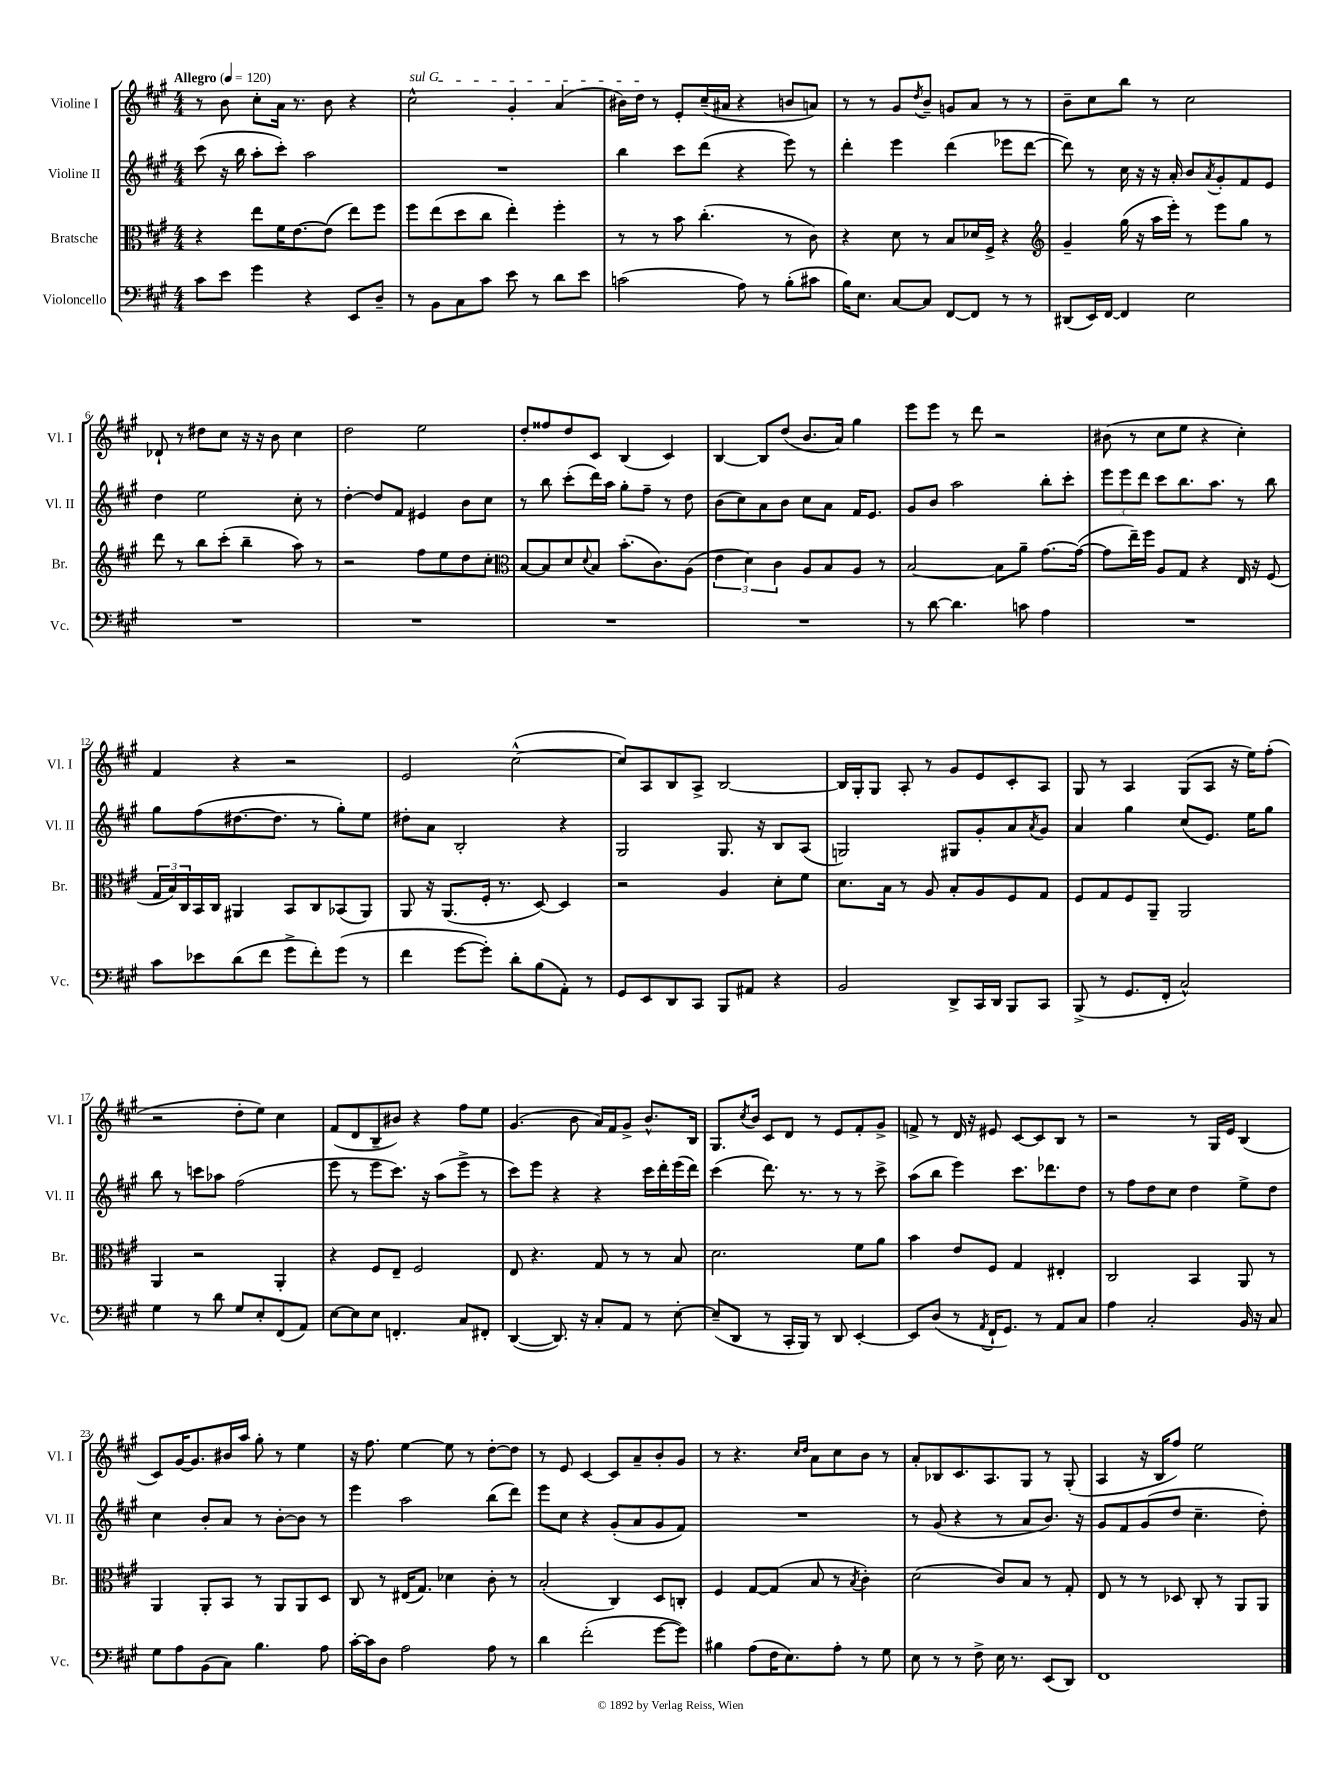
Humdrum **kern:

**kern	**kern	**kern	**kern
*staff4	*staff3	*staff2	*staff1
*clefF4	*clefC3	*clefG2	*clefG2
*k[f#c#g#]	*k[f#c#g#]	*k[f#c#g#]	*k[f#c#g#]
*M4/4	*M4/4	*M4/4	*M4/4
*MM120	*MM120	*MM120	*MM120
8c#\L	4r	(8ccc#\	8r
8e\J	.	16r	8b\
.	.	16bb\	.
4g#\	8ee\L	8aa'\L	8cc#'\L
.	16f#\K	8ccc#'\J)	16a\Jk
.	[8.e\	.	8.r
4r	.	2aa\	.
.	(8e\]J	.	8b\
8EE/L	8ee\L)	.	4r
8D~/J	8ff#\J	.	.
=	=	=	=
8r	8ff#\L	1r	2cc#^^\
8BB\L	(8ee\	.	.
8C#\	8dd\	.	.
8c#\J	8cc#\J	.	.
8e\	4ee'\)	.	4g#'/
8r	.	.	.
8d\L	4ff#'\	.	(4a/
8e\J	.	.	.
=	=	=	=
(2c\	8r	4bb\	16b#\LL)
.	.	.	16dd\JJ
.	8r	.	8r
.	8b\	8ccc#\L	8e'/L
.	(4.cc#'\	(8ddd\J	(16cc#~/L
.	.	.	16a#/JJ
8A\)	.	4r	4r
8r	.	.	.
(8B'\L	8r	8eee\)	8b/L
8c#\J	8c#\)	8r	8a/J)
=	=	=	=
16B\LK)	4r	4ddd'\	8r
8.E\J	.	.	.
.	.	.	8r
[8C#/L	8d\	4eee\	8g#/L
.	.	.	8qdd/
8C#/]J	8r	.	8b~/J
[8FF#/L	8B/L	(4ddd\	8g/L
8FF#/]J	16d-/L	.	8a/J
.	16F#^/JJ	.	.
8r	4r	8eee-\L	8r
8r	.	[8ddd\J	8r
=	=	=	=
*	*clefG2	*	*
(8DD#/L	4g#~/	8ddd\])	8b~\L
16EE/L)	.	8r	8cc#\
[16FF#/JJ	.	.	.
4FF#/]	(16gg#\	16cc#\	8bb\J
.	16r	16r	.
.	16aa\LL	16r	8r
.	16eee'\JJ)	16a'/	.
2E\	8r	8b/L	2cc#\
.	.	8qa/	.
.	8eee\L	8g#'/	.
.	8gg#\J	8f#/	.
.	8r	8e/J	.
=	=	=	=
1r	8ddd\	4dd\	8d-`/
.	8r	.	8r
.	8bb\L	2ee\	8dd#\L
.	(8ccc#'\J	.	8cc#\J
.	4bb~\	.	16r
.	.	.	16r
.	.	.	8b\
.	8aa\)	8cc#'\	4cc#\
.	8r	8r	.
=	=	=	=
1r	2r	[4dd'\	2dd\
.	.	8dd/]L	.
.	.	8f#/J	.
.	8ff#\L	4e#/	2ee\
.	8ee\	.	.
.	8dd\	8b\L	.
.	8cc#'\J	8cc#\J	.
=	=	=	=
*	*clefC3	*	*
1r	[8B/L	8r	8dd'/L
.	8B/]	8bb\	8ff##/
.	8d/	(8ccc#'\L	8dd/
.	8qqd/	.	.
.	8B/J	16ddd\L)	8c#/J
.	.	16aa\JJ	.
.	(8.b'\L	8gg#'\L	(4B/
.	.	8ff#~\J	.
.	8.c#\)	.	.
.	.	8r	4c#/)
.	(8A\J	8dd\	.
=	=	=	=
1r	6e\	(8b\L	[4B/
.	.	8cc#\)	.
.	6d\)	.	.
.	.	8a\	8B/]L
.	6c#\	.	.
.	.	8b\J	(8dd/J
.	8A/L	8cc#\L	8.b/L
.	8B/	8a\J	.
.	.	.	16a/Jk)
.	8A/J	16f#/LK	4gg#\
.	.	8.e/J	.
.	8r	.	.
=	=	=	=
8r	[2B/	8g#/L	8eee\L
[8d\	.	8b/J	8eee\J
4.d\]	.	2aa\	8r
.	.	.	8ddd\
.	8B\]L	.	2r
8c\	8a~\J	.	.
4A\	[8.g#\L	8bb'\L	.
.	.	8ccc#'\J	.
.	(16g#\_Jk	.	.
=	=	=	=
1r	8g#\]L	12eee\L	(8b#\
.	.	12eee\	.
.	16ee~\L)	.	8r
.	.	12ddd\J	.
.	16ff#\JJ	.	.
.	8A/L	8ccc#\L	8cc#\L
.	8G#/J	8.bb\	8ee\J
.	4r	.	4r
.	.	8.aa\J	.
.	16E/	8r	4cc#'\)
.	16r	.	.
.	(8F#/	8bb\	.
=	=	=	=
8c#\L	24G#/LL	8gg#\L	4f#/
.	24B/)	.	.
.	24C#/	.	.
8e-\	16BB/	(8ff#\	.
.	16C#/JJ	.	.
(8d\	4AA#/	[8.dd#\	4r
8f#\J	.	.	.
.	.	8.dd#\]J	.
8g#^\L	8BB/L	.	2r
8f#'\)	8C#/	8r	.
(8g#\J	(8BB-/	8gg#'\L)	.
8r	8AA#/J)	8ee\J	.
=	=	=	=
4f#\	8AA/	8dd#'\L	2e/
.	16r	8a\J	.
.	(8.AA/L	.	.
[8g#\L	.	2B'/	.
8g#'\]J)	16F#'/Jk	.	.
.	8.r	.	.
8d'\L	.	.	([2cc#^^\
(8B\	[8D/)	.	.
8AA'\J)	4D/]	4r	.
8r	.	.	.
=	=	=	=
8GG#/L	2r	2G#/	8cc#/]L)
8EE/	.	.	8A/
8DD/	.	.	8B/
8CC#/J	.	.	8A^/J
8BBB/L	4A/	8.G#/	[2B/
8AA#/J	.	.	.
.	.	16r	.
4r	8d'\L	8B/L	.
.	8f#\J	(8A/J	.
=	=	=	=
2BB/	8.d\L	2G/)	16B/]LL
.	.	.	16G#'/J
.	.	.	8G#/J
.	16B\Jk	.	.
.	8r	.	8A'/
.	8A/	.	8r
8DD^/L	8B'/L	8G#/L	8g#/L
16CC#/L	8A/	8g#'/	8e/
16DD/JJ	.	.	.
8BBB/L	8F#/	8a/	8c#'/
.	.	8qa/	.
8CC#/J	8G#/J	8g#/J	8A/J
=	=	=	=
(8BBB^/	8F#/L	4a/	8G#/
8r	8G#/	.	8r
8.GG#/L	8F#/	4gg#\	4A/
.	8AA~/J	.	.
16FF#'/Jk	.	.	.
2C#^^/)	2AA/	(8cc#/L	(8G#/L
.	.	8.e/J)	8A/J
.	.	.	16r
.	.	16ee\LK	16ee\LK)
.	.	8gg#\J	(8ff#'\J
=	=	=	=
4G#\	4AA/	8bb\	2r
.	.	8r	.
8r	2r	8ccc\L	.
8d\	.	8aa-\J	.
8G#/L	.	(2ff#\	8dd'\L
8E'/	.	.	8ee\J)
(8FF#/	4AA'/	.	4cc#\
8AA/J)	.	.	.
=	=	=	=
[8E\L	4r	8eee\	(8f#/L
8E\]	.	8r	8d/
8E\J	8F#/L	8eee\L	8B~/
4.FF'/	8E~/J	8.ccc#\J)	8b#/J)
.	2F#/	.	4r
.	.	16r	.
.	.	(8aa\L	.
8C#/L	.	8eee^\J	8ff#\L
8FF#'/J	.	8r	8ee\J
=	=	=	=
([4DD/	8E/	8ccc#\L)	(4.g#/
.	4.r	8eee\J	.
8.DD/])	.	4r	.
.	.	.	8b\
16r	.	.	.
8C#'/L	8G#/	4r	16a/LL)
.	.	.	16f#/J
8AA/J	8r	.	8g#^/J
8r	8r	16ccc#\LL	8.b^^/L
.	.	16ddd'\	.
[8E'\	8B/	(16eee\	.
.	.	16ddd\JJ)	16B/Jk
=	=	=	=
(8E~/]L	2.d\	(4ccc#\	8.G#/L
8DD/J	.	.	.
.	.	.	8qcc#/
.	.	.	16b/Jk
8r	.	8.ddd\)	8c#/L
16CC#'/LL	.	.	8d/J
16BBB/JJ)	.	8.r	.
8r	.	.	8r
8DD/	.	8r	8e/L
[4EE'/	8f#\L	8r	8f#'/
.	8a\J	8ccc#^\	8g#^/J
=	=	=	=
8EE/]L	4b\	(8aa\L	8f^/
(8D/J	.	8bb\J	8r
8r	8e/L	4eee\)	16d/
.	.	.	16r
8qAA/	.	.	.
16FF#`/LK	8F#/J	.	8e#/
8.GG#/J)	.	.	.
.	4G#/	8.ccc#\L	[8c#/L
8r	.	.	8c#/]
.	.	8.ddd-\	.
8AA/L	4E#'/	.	8B/J
8C#/J	.	8dd\J	8r
=	=	=	=
4A\	2C#/	8r	2r
.	.	8ff#\L	.
2C#'/	.	8dd\	.
.	.	8cc#\J	.
.	4BB/	4dd\	8r
.	.	.	16G#/LL
.	.	.	16e/JJ
16BB/	8AA/	8ee^\L	(4B/
16r	.	.	.
8C#/	8r	8dd\J	.
=	=	=	=
8G#\L	4AA/	4cc#\	8c#/L)
8A\	.	.	[16g#/K
.	.	.	8.g#/]
(8BB\	8AA'/L	8b'/L	.
8C#\J)	8BB/J	8a/J	16b#/L
.	.	.	16aa/JJ
4.B\	8r	8r	8gg#'\
.	8AA/L	[8b'\L	8r
.	8AA/	8b\]J	4ee\
8A\	8D/J	8r	.
=	=	=	=
[16c#'\LL	8C#/	4eee\	16r
16c#\]J	.	.	8.ff#\
8D\J	8r	.	.
2A\	(16E#/LK	2aa\	[4ee\
.	8.G#/J)	.	.
.	4d-\	.	8ee\]
.	.	.	8r
8A\	8c#'\	(8bb\L	[8dd'\L
8r	8r	8ddd\J)	8dd\]J
=	=	=	=
4d\	(2B'/	8eee\L	8r
.	.	8cc#\J	8e/
(2f#'\	.	4r	[4c#/
.	4C#/)	(8g#'/L	8c#/]L
.	.	8a/	8a~/
[8g#\L	8D/L	8g#/	8b'/
8g#\]J)	8C'/J	8f#/J)	8g#/J
=	=	=	=
4B#\	4F#/	1r	8r
.	.	.	4.r
(8A\L	[8G#/L	.	.
16F#\K	(8G#/]J	.	.
8.E\)	.	.	.
.	.	.	16qqcc#/LL
.	.	.	16qqdd/JJ
.	8B/	.	8a\L
8A'\J	8r	.	8cc#\
.	8qB/	.	.
8r	4c#'\)	.	8b\J
8G#\	.	.	8r
=	=	=	=
8E\	(2d\	8r	8a'/L
8r	.	(8g#/	8B-/
8r	.	4r	8.c#/
8F#^\	.	.	.
.	.	.	8.A/
16E\	8c#/L)	8r	.
8.r	.	.	.
.	8B/J	8a/L	8G#/J
(8EE/L	8r	8.b/J)	8r
8DD/J)	8G#'/	.	(8G#'/
.	.	16r	.
=	=	=	=
1FF#	8E/	8g#/L	4A/
.	8r	8f#/	.
.	8r	(8g#/	16r
.	.	.	16B/LK
.	8D-/	8dd/J	8ff#/J)
.	8C#'/	4.cc#~\	2ee\
.	8r	.	.
.	8AA/L	.	.
.	8AA/J	8dd'\)	.
==	==	==	==
*-	*-	*-	*-
